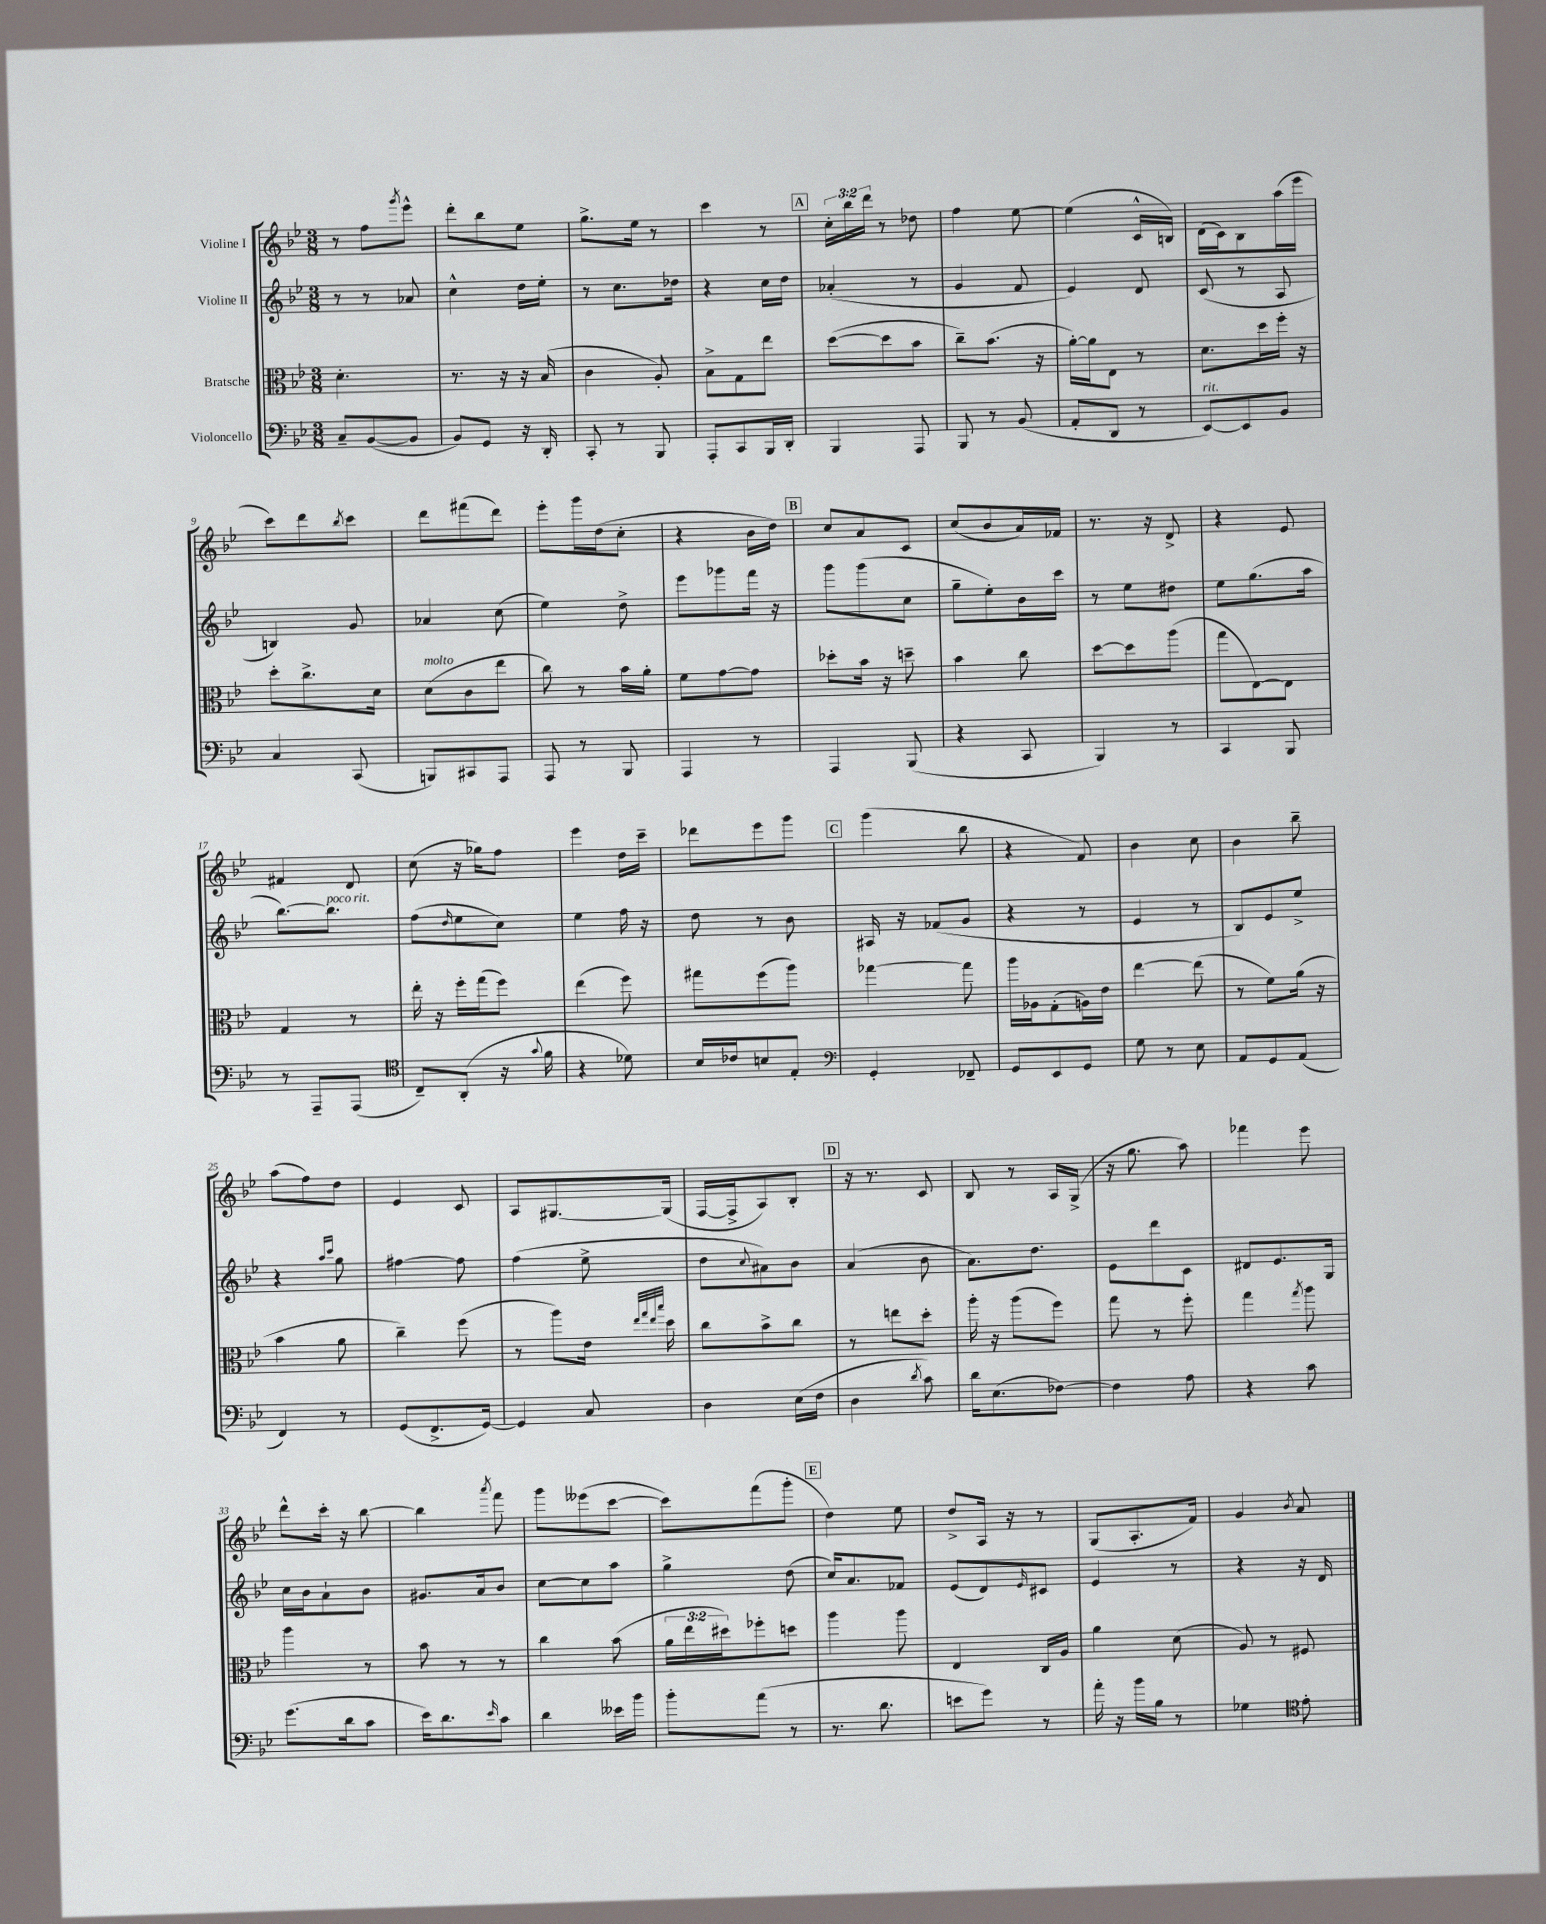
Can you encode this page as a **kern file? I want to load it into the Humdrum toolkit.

**kern	**kern	**kern	**kern
*part4	*part3	*part2	*part1
*staff4	*staff3	*staff2	*staff1
*I"Violoncello	*I"Bratsche	*I"Violine II	*I"Violine I
*clefF4	*clefC3	*clefG2	*clefG2
*k[b-e-]	*k[b-e-]	*k[b-e-]	*k[b-e-]
*M3/8	*M3/8	*M3/8	*M3/8
=1	=1	=1	=1
8C~/L	4.d'\	8r	8r
([8BB-/	.	8r	8ff\L
.	.	.	8qggg/
8BB-/J]	.	8a-X/	8eee-^^\J
=2	=2	=2	=2
8BB-/L)	8.r	4cc^^\	8ddd'\L
8GG/J	.	.	8bb-\
.	16r	.	.
16r	16r	16dd\LL	8ee-\J
16DD'/	(16B-/	16ee-'\JJ	.
=3	=3	=3	=3
8CC'/	4c\	8r	8.gg^\L
8r	.	8.cc\L	.
.	.	.	16ee-\Jk
8BBB-/	8A'/)	.	8r
.	.	16dd-X\Jk	.
=4	=4	=4	=4
8AAA'/L	8B-^\L	4r	4ccc\
8CC/	8G\	.	.
16BBB-/L	8ee-\J	16cc\LL	8r
16DD'/JJ	.	16dd\JJ	.
!!LO:REH:place=s1:t=A
=5	=5	=5	=5
4BBB-/	([8dd\L	(4a-X'/	24cc'\LL
.	.	.	24bb-\
.	.	.	24ddd\JJ
.	8dd\]	.	8r
8AAA/	8b-\J	8r	8dd-X\
=6	=6	=6	=6
8BBB-/	8cc~\L)	4g/	4ff\
8r	(8.b-\J	.	.
(8BB-/	.	8f/	[8ee-\
.	16r	.	.
=7	=7	=7	=7
8AA'/L	[16a'\LL)	4e-/)	(4ee-\]
.	16a\J]	.	.
8DD/J	8E-\J	.	.
8r	8r	8d/	16c^^/LL
.	.	.	16Bn/JJ)
=8	=8	=8	=8
!LO:TX:a:i:t=rit.	!	!	!
[8EE-/L)	8.d\L	(8c/	(16d\LL
.	.	.	16c\J)
8EE-/]	.	8r	8B-\
.	16dd\L	.	.
8BB-/J	16ff'\JJ	8A/	(16aa\L
.	16r	.	16eee-\JJ
!!LO:LB:g=z
=9	=9	=9	=9
4C/	8dd'\L	4Bn/)	8ccc\L)
.	8.cc^\	.	8ddd\
.	.	.	8qbb-/
(8CC/	.	8g/	8ccc\J
.	16d\Jk	.	.
=10	=10	=10	=10
!	!LO:TX:a:i:t=molto	!	!
8BBBn/L)	(8d\L	4a-X/	8ddd\L
8CC#X/	8c\	.	(8fff#X\
8AAA/J	8ee-\J	(8cc\	8ddd\J)
=11	=11	=11	=11
8AAA/	8cc\)	4ee-\)	8eee-'\L
8r	8r	.	16ggg\L
.	.	.	(16dd\J
8BBB-/	16b-\LL	8dd^\	8cc'\J
.	16a'\JJ	.	.
=12	=12	=12	=12
4AAA/	8f\L	8eee-\L	4r
.	[8g\	8ggg-X\	.
8r	8g\J]	16fff\Jk	16b-\LL
.	.	16r	16dd\JJ)
!!LO:REH:place=s1:t=B
=13	=13	=13	=13
4AAA/	8dd-X'\L	8ggg\L	8cc/L
.	16b-\Jk	(8ggg\	8a/
.	16r	.	.
(8BBB-/	8ddn~\	8cc\J	8c/J
=14	=14	=14	=14
4r	4b-\	8gg~\L	(8cc/L
.	.	8ee-'\)	8b-/
8CC/	8cc\	16b-\L	16a/L)
.	.	16ccc\JJ	16f-X/JJ
=15	=15	=15	=15
4BBB-/)	[8dd\L	8r	8.r
.	8dd\]	8ee-\L	.
.	.	.	16r
8r	(8aa\J	8dd#X\J	8d^/
=16	=16	=16	=16
4CC/	8gg\L	8ee-\L	4r
.	[8E-\)	(8.gg\	.
8BBB-/	8E-\J]	.	8e-/
.	.	16aa\Jk	.
!!LO:LB:g=z
=17	=17	=17	=17
8r	4G/	[8.bb-\L)	4f#X/
8AAA~/L	.	.	.
!	!	!LO:TX:a:i:t=poco rit.	!
.	.	8.bb-\J]	.
(8AAA/J	8r	.	8d/
=18	=18	=18	=18
*clefC4	*	*	*
8C~/L)	16ee-'\	(8ff\L	(8cc\
.	16r	.	.
.	.	16qqdd/	.
(8AA'/J	16ff'\LL	8ee-\	16r
.	(16gg\J	.	16gg-X\KL)
16r	8ff\J)	8cc\J)	8ff\J
8qqg/	.	.	.
16f\	.	.	.
=19	=19	=19	=19
4r	(4ee-\	4ee-\	4eee-\
8d-X\)	8ff\)	16ff\	16dd\LL
.	.	16r	16ccc~\JJ
=20	=20	=20	=20
16B-/LL	8gg#X\L	8dd\	8ddd-X\L
16c-X/J	.	.	.
8Bn/	(8ff\	8r	8eee-\
8E-'/J	8aa\J)	8b-\	8ggg\J
!!LO:REH:place=s1:t=C
=21	=21	=21	=21
*clefF4	*	*	*
4GG'/	[4gg-X\	16A#X/	(4ggg\
.	.	16r	.
.	.	(8f-X/L	.
8FF-X~/	8gg-\]	8g/J	8bb-\
=22	=22	=22	=22
8GG/L	16aa\LL	4r	4r
.	16A-X\J	.	.
8EE-/	(8G'\	.	.
8GG/J	16An\L)	8r	8f/)
.	16e-\JJ	.	.
=23	=23	=23	=23
8G\	[4ee-\	4e-/	4b-\
8r	.	.	.
8E-\	(8ee-\]	8r	8cc\
=24	=24	=24	=24
8AA/L	8r	8B-/L)	4b-\
8GG/	8f\L)	8e-/	.
(8AA/J	(16a\Jk	8ee-^/J	8bb-~\
.	16r	.	.
!!LO:LB:g=z
=25	=25	=25	=25
4FF/)	4b-\	4r	(8aa\L
.	.	.	8ff\)
.	.	16qqaa/LL	.
.	.	16qqccc/JJ	.
8r	8a\	8gg\	8dd\J
=26	=26	=26	=26
(8GG/L	4cc~\)	[4ff#X\	4e-/
8.FF^/	.	.	.
.	(8ff\	8ff#\]	8c/
[16GG/Jk)	.	.	.
=27	=27	=27	=27
4GG/]	8r	(4ff\	8A/L
.	8aa\L)	.	[8.G#X/
8C/	16e-\Jk	8ee-^\	.
.	32qqee-/LLL	.	.
.	32qqgg/	.	.
.	32qqee-/	.	.
.	32qqbb-/JJJ	.	.
.	16dd\	.	(16G#/Jk]
=28	=28	=28	=28
4D\	8cc\L	8dd\L	[16F/LL
.	.	.	16F^/J]
.	.	8qqcc/	.
.	8b-^\	8a#X\)	8A/)
(16E-\LL	8cc\J	8b-\J	8B-'/J
16F\JJ	.	.	.
!!LO:REH:place=s1:t=D
=29	=29	=29	=29
4D\	8r	(4a/	16r
.	.	.	8.r
.	8een\L	.	.
8qd/	.	.	.
8c\)	8dd'\J	8b-\	8c/
=30	=30	=30	=30
16d\KL	16aa'\	8.a\L)	8B-/
(8.E-\	16r	.	.
.	(8aa\L	.	8r
.	.	8.dd\J	.
[8F-X\J)	8ff\J)	.	16A/LL
.	.	.	(16G^/JJ
=31	=31	=31	=31
4F-\]	8gg\	8e-\L	16r
.	.	.	8.gg\
.	8r	8ddd\	.
8A\	8ff'\	8c\J	8aa\)
=32	=32	=32	=32
4r	4gg\	8d#X/L	4fff-X\
.	.	8.e-/	.
.	8qgg/	.	.
8c\	8aa\	.	8eee-\
.	.	16G/Jk	.
!!LO:LB:g=z
=33	=33	=33	=33
(8.g\L	4aa\	16cc\LL	8ddd^^\L
.	.	16b-\J	.
.	.	8a`\	16ccc'\Jk
16d\k	.	.	16r
8c\J	8r	8b-\J	[8bb-\
=34	=34	=34	=34
16e-\KL)	8b-\	8.g#X/L	4bb-\]
8.d\	.	.	.
.	8r	.	.
.	.	16a/k	.
16qqe-/	.	.	8qaaa/
8c\J	8r	8b-/J	8fff\
=35	=35	=35	=35
4d\	4cc\	[8cc\L	8ggg\L
.	.	8cc\]	(8eee--X\
16e--X\LL	(8b-\	8aa\J	[8ccc\J
16b-\JJ	.	.	.
=36	=36	=36	=36
8b-'\L	24a\LL	4gg^\	8ccc\L])
.	24ee-\	.	.
.	24dd#X\J)	.	.
(8a\J	8ff-X'\	.	(8fff\
8r	8ddn\J	(8dd\	8ggg'\J
!!LO:REH:place=s1:t=E
=37	=37	=37	=37
8.r	4aa\	16cc/KL)	4dd\)
.	.	8.a/	.
8.d\	.	.	.
.	8aa\	8f-X/J	8ee-\
=38	=38	=38	=38
8en\L	4E-/	(8e-/L	8dd^/L
8g\J)	.	8d/)	16A/Jk
.	.	.	16r
.	.	16qqe-/	.
8r	16C/LL	8c#X/J	8r
.	16A/JJ	.	.
=39	=39	=39	=39
16a'\	4a\	4e-/	(8G/L
16r	.	.	.
16b-\LL	.	.	8.A'/
16B-\JJ	.	.	.
8r	(8d\	8r	.
.	.	.	16f/Jk)
=40	=40	=40	=40
4G-X\	8A/)	4r	4g/
.	8r	.	.
*clefC4	*	*	*
.	.	.	8qb-/
8e-'\	8F#X/	16r	8a/
.	.	16d/	.
==	==	==	==
*-	*-	*-	*-
